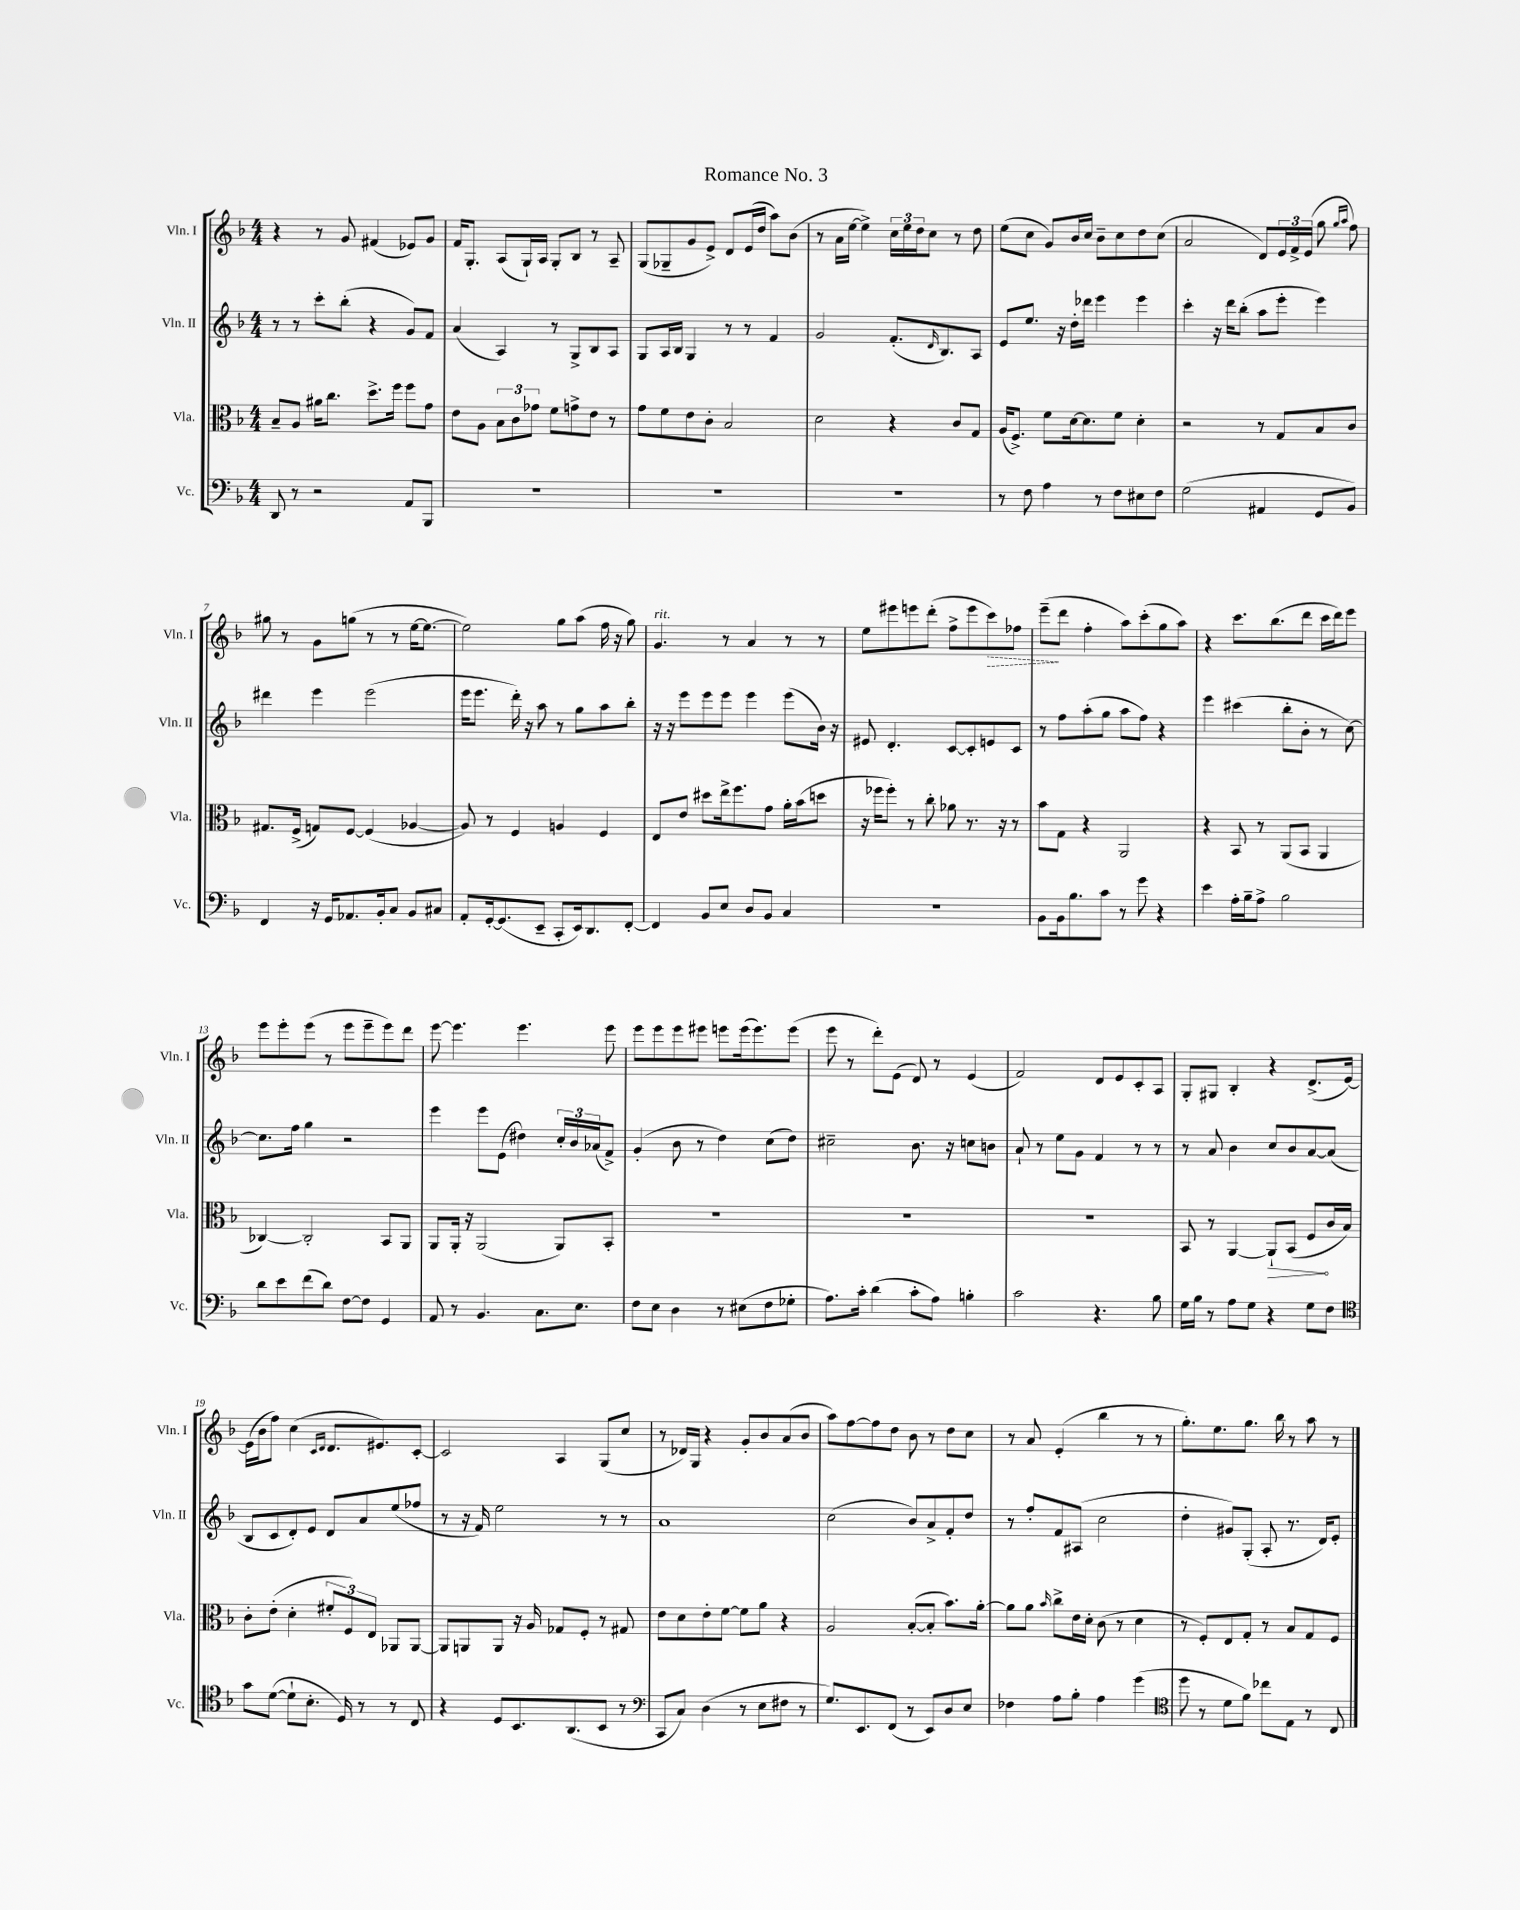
\header { title = "Romance No. 3" }
<<
\new StaffGroup <<
\new Staff = "s0" \with { instrumentName = "Vln. I" shortInstrumentName = "Vln. I" } {
    \clef treble \key f \major \numericTimeSignature \time 4/4
    r4 r8 g'8 fis'4( ees'8) g'8 |
    f'16 g8.-. a8( g16-!) a16 g8-. bes8 r8 a8-- |
    g8( ges8-- g'8 e'8->) d'8 e'16( d''16 a''8) bes'8( |
    r8 a'16 e''16~ e''4->) \tuplet 3/2 { c''16 e''16 d''16 } c''8 r8 d''8 |
    e''8( c''8 g'8) bes'16 c''16 bes'8-- c''8 d''8 c''8( |
    a'2 d'8) \tuplet 3/2 { e'16 f'16-> e'16( } g''8 \grace { g''16 a''16 } f''8) |
    gis''8 r8 g'8 g''8( r8 r8 e''16~ e''8.~ |
    e''2) g''8 a''8( f''16 r16 g''8) |
    g'4.^\markup { \italic "rit." } r8 a'4 r8 r8 |
    e''8 eis'''8 e'''8 d'''8-.( f''8-> e'''8 \once \override Hairpin.style = #'dashed-line c'''8\>) fes''8 |
    e'''8--\!( d'''8 f''4-. a''8) c'''8-.( g''8 a''8) |
    r4 c'''8. bes''8.( d'''8 c'''16 d'''16) e'''8 |
    e'''8 e'''8-. e'''8( r8 e'''8 e'''8-- e'''8) d'''8 |
    e'''8~ e'''4. e'''4. e'''8 |
    e'''8 e'''8 e'''8 eis'''8 e'''8 e'''16( e'''8.) e'''8( |
    e'''8 r8 d'''8-.) e'8( d'8) r8 e'4( |
    f'2) d'8 e'8 c'8-. a8 |
    g8-. gis8 bes4-. r4 d'8.->( e'16~) |
    e'16( bes'16 f''8) c''4( \grace { c'16 d'16 } d'8. eis'8.) c'8~-. |
    c'2 a4 g8( c''8 |
    r8 des'16) g16 r4 g'8-. bes'8 a'8( bes'8 |
    a''8) f''8~ f''8 d''8 bes'8 r8 d''8 c''8 |
    r8 a'8 e'4-.( bes''4 r8 r8 |
    g''8.-.) e''8. g''8. bes''16 r8 a''8 r8 \bar "|." |
}
\new Staff = "s1" \with { instrumentName = "Vln. II" shortInstrumentName = "Vln. II" } {
    \clef treble \key f \major \numericTimeSignature \time 4/4
    r8 r8 c'''8-. bes''8-.( r4 g'8) f'8 |
    a'4( a4) r8 g8-> bes8 a8 |
    g8 a16 bes16 g4 r8 r8 f'4 |
    g'2 f'8.-.( \grace { d'16 } bes8.) a8 |
    e'8 e''8. r16 d''16-. des'''16 e'''4 e'''4 |
    c'''4-. r16 d'''16 bes''8-.( a''8 e'''8-. e'''4) |
    dis'''4 e'''4 e'''2( |
    e'''16 e'''8. d'''16-.) r16 a''8 r8 g''8 a''8 bes''8-. |
    r16 r16 e'''8 e'''8 e'''8 e'''4 e'''8( bes'16) r16 |
    eis'8 d'4.-. c'8~ c'8-. e'8 c'8 |
    r8 f''8 a''8-.( g''8 a''8 f''8) r4 |
    e'''4 cis'''4( bes''8-. bes'8-. r8 c''8~) |
    c''8. f''16 g''4 r2 |
    e'''4 e'''8 e'8( dis''4) \tuplet 3/2 { c''16-. bes'16 aes'16( } f'8->) |
    g'4-.( bes'8 r8 d''4) c''8( d''8) |
    cis''2-- bes'8. r16 c''8 b'8 |
    a'8-! r8 e''8 g'8 f'4 r8 r8 |
    r8 a'8 bes'4 c''8 bes'8 a'8~ a'8( |
    bes8 c'8 d'8-.) e'8 d'8 a'8 e''8( fes''8 |
    r8 r16 f'16) e''2 r8 r8 |
    a'1 |
    c''2( bes'8) a'8-> f'8-. d''8 |
    r8 f''8-. f'8 ais8( c''2 |
    d''4-. gis'8) g8-.( a8-. r8. d'16) e'8-. \bar "|." |
}
\new Staff = "s2" \with { instrumentName = "Vla." shortInstrumentName = "Vla." } {
    \clef alto \key f \major \numericTimeSignature \time 4/4
    bes8-- a8 ais'16 c''8. d''8.-> f''16 f''8 g'8 |
    e'8 a8 \tuplet 3/2 { bes8 c'8 ges'8 } f'8 g'8-> e'8 r8 |
    g'8 f'8 e'8 c'8-. bes2 |
    d'2 r4 c'8 g8 |
    a16( f8.->) f'8 d'16~ d'8. f'8 d'4-. |
    r2 r8 g8 bes8 c'8 |
    gis8. f16->( g8) f8~ f4( aes4~ |
    aes8) r8 f4 a4 f4 |
    e8 e'8 dis''8 e''16-> f''8. g'8 a'16-. bes'16( d''8 |
    r16 fes''16 fes''8-.) r8 c''8-. aes'8 r8. r16 r8 |
    bes'8 g8 r4 a,2 |
    r4 bes,8 r8 a,8( bes,8 a,4 |
    ces4~) ces2-. bes,8 a,8 |
    a,8 a,16-. r16 a,2( a,8) bes,8-. |
    R1 |
    R1 |
    R1 |
    bes,8 r8 a,4~ \once \override Hairpin.circled-tip = ##t a,8-!\> bes,8( f8\! c'16 bes16) |
    c'8-. e'8-.( d'4-. \tuplet 3/2 { fis'8-. f8) e8 } aes,8 aes,8~ |
    aes,8 a,8 a,8 r16 a16 ges8 f8-. r8 gis8 |
    e'8 d'8 e'8-. f'8~ f'8 a'8 r4 |
    a2 bes8~-.( bes8-. bes'8.) a'16~-. |
    a'8 a'8 \grace { bes'16 } c''8-> e'16 d'16-. c'8( r8 d'4 |
    r8 f8-.) e8 g8-. r8 bes8 g8 f8 \bar "|." |
}
\new Staff = "s3" \with { instrumentName = "Vc." shortInstrumentName = "Vc." } {
    \clef bass \key f \major \numericTimeSignature \time 4/4
    d,8 r8 r2 a,8 bes,,8 |
    R1 |
    R1 |
    R1 |
    r8 f8 a4 r8 f8 eis8 f8 |
    g2( ais,4 g,8 bes,8) |
    f,4 r16 g,16 aes,8. bes,16-. c8 bes,8 cis8 |
    a,8-. g,16~-. g,8.( e,8-- c,8-. e,16) d,8. f,8~-. |
    f,4 bes,8 e8 d8 bes,8 c4 |
    R1 |
    bes,8 bes,16 bes8. c'8 r8 g'8 r4 |
    e'4 a16-. bes16-- a8-> bes2 |
    d'8 e'8 f'8( d'8) f8~ f8 g,4 |
    a,8 r8 bes,4. c8. e8. |
    f8 e8 d4 r8 eis8( f8 ges8-. |
    a8.) c'16-. d'4( c'8-. a8) b4-. |
    c'2 r4. bes8 |
    g16 bes16 r8 a8 g8 r4 g8 f8 |
    \clef tenor g'8 d'8~( d'8-! bes8.-. d16) r8 r8 c8 |
    r4 d8 bes,8. a,8.( bes,8 r8 |
    \clef bass c,8 c8) d4( r8 e8 fis8 r8 |
    g8.) e,8. f,8( r8 e,8) d8 e8 |
    fes4 a8 bes8-. a4 g'4( |
    \clef tenor d''8 r8 d'8 f'8) ces''8 e8 r8 c8 \bar "|." |
}
>>
>>
